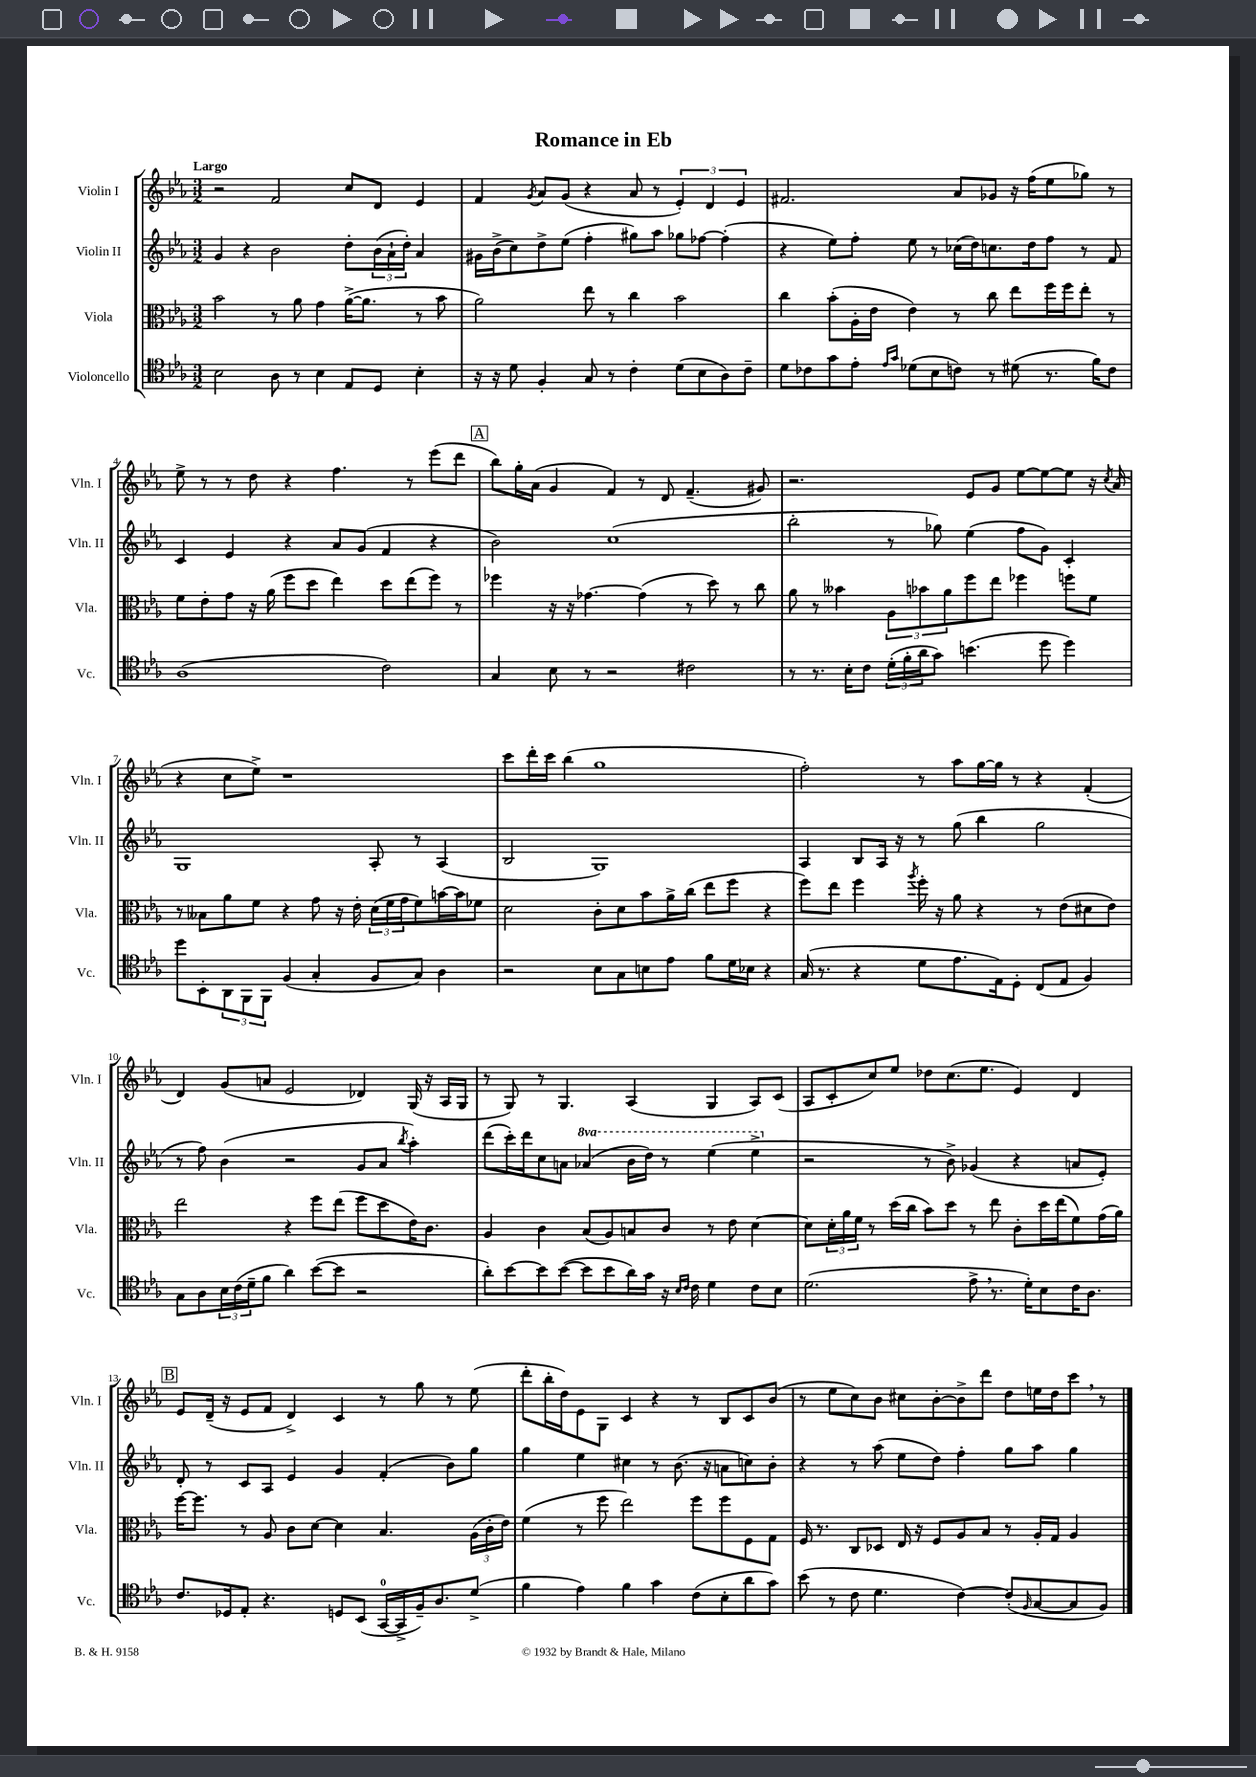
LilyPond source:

\header { title = "Romance in Eb" }
<<
\new StaffGroup <<
\new Staff = "s0" \with { instrumentName = "Violin I" shortInstrumentName = "Vln. I" } {
    \clef treble \key ees \major \numericTimeSignature \time 3/2 \tempo "Largo"
    r2 f'2 c''8 d'8 ees'4 |
    f'4 \acciaccatura { g'8 } aes'8 g'8( r4 aes'8 r8 \tuplet 3/2 { ees'4-.) d'4 ees'4 } |
    fis'2. aes'8 ges'8 r16 f''16( ees''8 ges''8) r8 |
    ees''8-> r8 r8 d''8 r4 f''4. r8 ees'''8( d'''8 |
    \mark \markup { \box "A" } bes''8) g''16-. aes'16( g'4 f'4) r8 d'8 f'4.--( gis'8) |
    r2. ees'8 g'8 ees''8~ ees''8~ ees''8 r16 \acciaccatura { c''8 } aes'16( |
    r4 c''8 ees''8->) r1 |
    c'''8 d'''16-. c'''16 bes''4( g''1 |
    f''2-.) r8 aes''8 g''16~ g''16 r8 r4 f'4-.( |
    d'4) g'8( a'8 ees'2 des'4) g16( r16 aes16 g16 |
    r8 g8) r8 g4. aes4( g4 aes8) c'8( |
    aes8 c'8-. c''8) ees''8 des''8 c''8.( ees''8. ees'4) d'4 |
    \mark \markup { \box "B" } ees'8 d'16--( r16 ees'8 f'8 d'4->) c'4 r8 g''8 r8 ees''8( |
    d'''8-. bes''16-. d''16) ees'8 g8 c'4 r4 r8 bes8 c'8 bes'8( |
    r8 ees''8 c''8) bes'8 cis''8 bes'8~-. bes'8-> d'''8 d''8 e''16 d''16 c'''8 \breathe r8 \bar "|." |
}
\new Staff = "s1" \with { instrumentName = "Violin II" shortInstrumentName = "Vln. II" } {
    \clef treble \key ees \major \numericTimeSignature \time 3/2 \set Staff.ottavationMarkups = #ottavation-simple-ordinals
    g'4 r4 bes'2 d''8-. \tuplet 3/2 { bes'16( aes'16-! d''16-.) } aes'4 |
    gis'16 bes'16->( c''8) d''8-> ees''8( f''4-. gis''8) aes''8 ges''8 fes''8~ fes''4-.( |
    r4 ees''8) f''8-. ees''8 r8 ces''16( d''16) c''8. d''16 f''8 r8 f'8 |
    c'4 ees'4 r4 aes'8 g'8( f'4 r4 |
    \mark \markup { \box "A" } bes'2) c''1( |
    bes''2-. r8 ges''8) ees''4( f''8 g'8) c'4-. |
    g1 aes8-. r8 aes4( |
    bes2 g1) |
    aes4 bes8 aes16 r16 r8 g''8( bes''4 g''2 |
    r8 f''8) bes'4( r2 g'8 aes'8 \acciaccatura { bes''8 } aes''4-.) |
    d'''8( c'''16-.) d'''16 c''8 a'8 \ottava #1 aes''!4( bes''16 d'''16) r8 ees'''4( ees'''4-> \ottava #0 |
    r2 r8 bes'8->) ges'4( r4 a'8 ees'8-.) |
    \mark \markup { \box "B" } d'8-. r8 c'8 aes8 ees'4 g'4 f'4-.( bes'8) g''8 |
    g''4 ees''4 cis''4 r8 bes'8.( r16 a'8 c''8) bes'8-. |
    r4 r8 aes''8( ees''8 d''8) f''4-. g''8 aes''8 g''4 \bar "|." |
}
\new Staff = "s2" \with { instrumentName = "Viola" shortInstrumentName = "Vla." } {
    \clef alto \key ees \major \numericTimeSignature \time 3/2
    bes'2 r8 aes'8 g'4 aes'16~->( aes'8. r8 bes'8 |
    aes'2) ees''8 r8 c''4 bes'2 |
    c''4 bes'8-.( aes16-. ees'16 ees'4) r8 c''8 ees''8 f''16 f''16 ees''8-. r8 |
    f'8 ees'8-. g'8 r16 aes'16( f''8 d''8 ees''4) d''8 ees''8( f''8) r8 |
    \mark \markup { \box "A" } fes''4 r16 r16 ges'4.~ ges'4( r8 d''8) r8 c''8 |
    aes'8 r8 beses'4 \tuplet 3/2 { aes8 bes'8 aes'8 } f''8 ees''8 fes''4 f''8 f'8 |
    r8 beses8 aes'8 f'8 r4 g'8 r16 ees'16-. \tuplet 3/2 { d'16( f'16 g'16 } f'8) b'16~ b'16 fes'8 |
    d'2 c'8-. d'8 bes'8 aes'16-> c''16( ees''8 f''8 r4 |
    f''8) ees''8 f''4 \acciaccatura { aes''8 } f''16-. r16 aes'8 r4 r8 ees'8( dis'8 ees'8) |
    ees''2 r4 f''8 ees''8( f''8 d''8 ees'16) c'8. |
    aes4 c'4 bes8( aes8) b8 c'8 r8 ees'8 d'4~ |
    d'8 \tuplet 3/2 { d'16-. aes'16 f'16 } r8 d''16( c''16 bes'8) d''8 r8 ees''8 c'8-. d''16 ees''16( f'8) g'16( aes'16) |
    \mark \markup { \box "B" } f''16~ f''8. r8 aes8 c'8 d'8~ d'4 bes4. \tuplet 3/2 { aes16( c'16-. ees'16) } |
    f'4( r8 f''8 ees''2) f''8 f''8 f8 g8 |
    f16 r8. c8 des8 ees16 r16 f8 aes8 bes8 r8 aes16-. g16 aes4 \bar "|." |
}
\new Staff = "s3" \with { instrumentName = "Violoncello" shortInstrumentName = "Vc." } {
    \clef tenor \key ees \major \numericTimeSignature \time 3/2
    bes2 aes8 r8 bes4 ees8 d8 bes4-. |
    r16 r16 d'8 f4-. g8 r8 c'4-. d'8( bes8 aes8) c'8-- |
    d'8 ces'8 g'8 ees'8-. \grace { ees'16 g'16 } des'8( bes8 c'8) r8 dis'8( r8. f'16) c'8 |
    aes1( c'2) |
    \mark \markup { \box "A" } g4 bes8 r8 r2 cis'2 |
    r8 r8. bes16-. c'8 \tuplet 3/2 { d'16-.( f'16-. aes'16 } g'8) b'4.( d''8 d''4) |
    d''8 bes,8-. \tuplet 3/2 { aes,8 f,8 f,8 } f4( g4-. f8 g8) aes4 |
    r2 bes8 g8 b8 ees'8 f'8 d'16 bes16 r4 |
    g16( r8. r4 d'8 ees'8. ees16) d8-. c8( ees8 f4) |
    g8 aes8 \tuplet 3/2 { bes16 c'16( d'16-- } f'8 aes'4) bes'8~( bes'8 r2 |
    aes'8-.) bes'8~ bes'8 bes'8~( bes'8 bes'8 aes'16) g'16 r16 \grace { bes16 c'16 } c'16 d'4 c'8 bes8 |
    d'2.( ees'8-> \breathe r8. d'16-.) bes8 c'16 aes8. |
    \mark \markup { \box "B" } c'8. des16 ees8-. r4. d8 bes,8( g,16-0~ g,16-> f16--) aes8. d'8->( |
    f'4 ees'4) f'4 g'4 c'8( bes8-. aes'8 g'8) |
    bes'8( r8 c'8 d'4. c'4~) c'8-.( \grace { f16 } g8~ g8 f8) \bar "|." |
}
>>
>>
